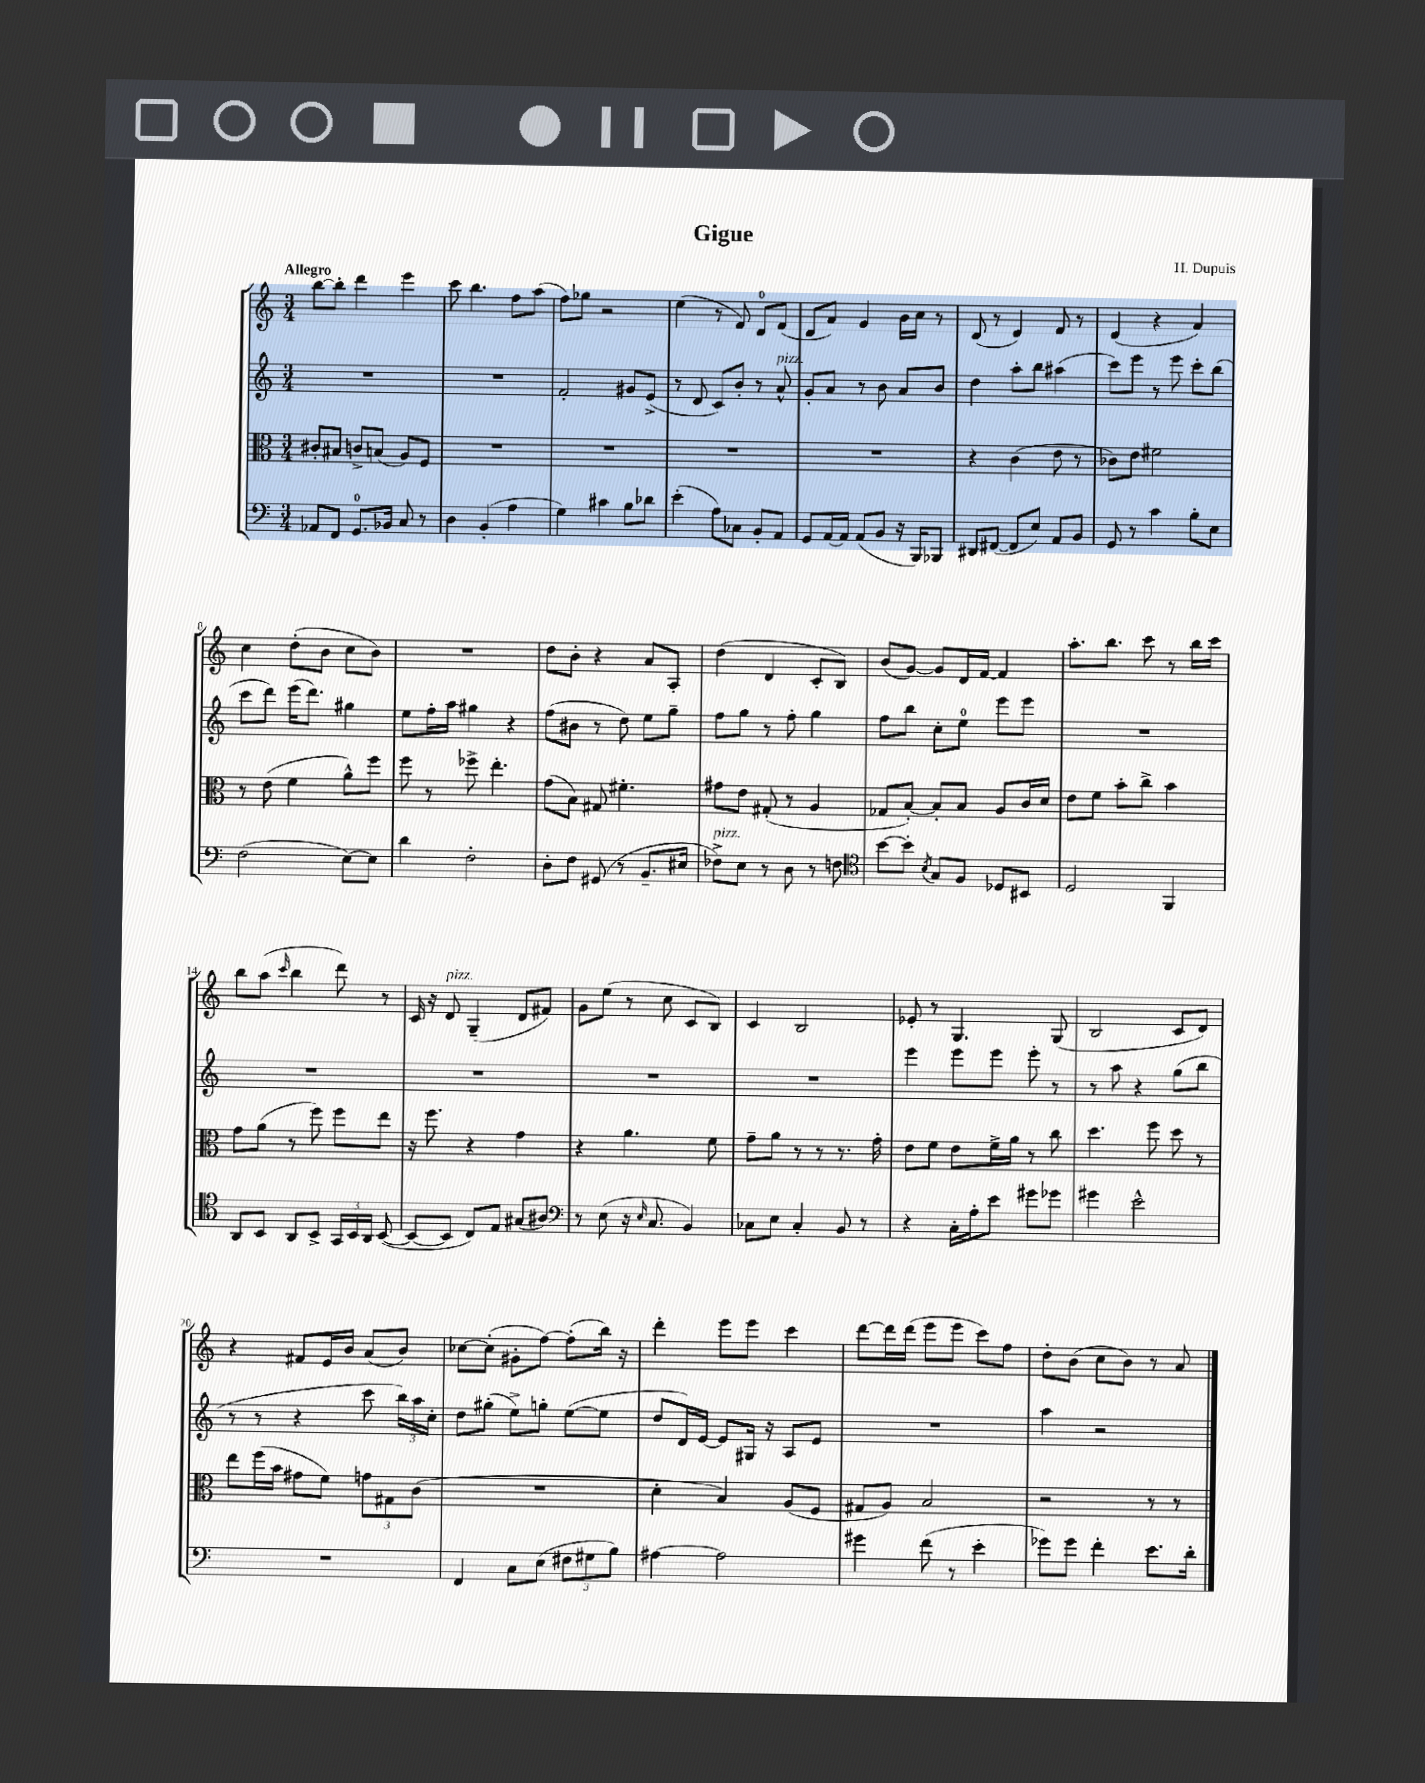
\header { title = "Gigue" composer = "H. Dupuis" }
<<
\new StaffGroup <<
\new Staff = "s0" {
    \clef treble \key c \major \numericTimeSignature \time 3/4 \tempo "Allegro"
    \autoBeamOff b''8[~ b''8]-. d'''4 e'''4 |
    c'''8 b''4. f''8[ a''8]( |
    f''8[) ges''8] r2 |
    e''4( r8 f'8) d'8[-0 f'8]( |
    d'8[ a'8]) g'4 b'16[ c''16] r8 |
    d'8( r8 e'4) f'8 r8 |
    e'4( r4 a'4) |
    c''4 d''8[-.( b'8] c''8[ b'8]) |
    R2. |
    d''8[ b'8]-. r4 a'8[ a8]-. |
    d''4( d'4 c'8[-. b8]) |
    b'8[( g'8]~) g'8[ d'16 f'16]~ f'4 |
    a''8.[-. b''8.] c'''8 r8 b''16[ c'''16] |
    b''8[ a''8]( \grace { c'''16 } b''4 d'''8) r8 |
    c'16 r16 d'8^\markup { \italic "pizz." } g4--( d'8[ fis'8]) |
    g'8[ e''8]( r8 c''8 c'8[ b8]) |
    c'4 b2 |
    ees'8-. r8 g4. g8( |
    b2 c'8[ d'8]) |
    r4 fis'8[ e'16 b'16] a'8[( b'8]) |
    ces''8[~ ces''8]-.( gis'8[-. f''8]~) f''8[-.( b''16]) r16 |
    d'''4-. e'''8[ e'''8] c'''4 |
    d'''8[~ d'''16 d'''16]( e'''8[ e'''8] c'''8[) f''8] |
    d''8[-. b'8]( c''8[ b'8]) r8 a'8 \bar "|." |
}
\new Staff = "s1" {
    \clef treble \key c \major \numericTimeSignature \time 3/4
    \autoBeamOff R2. |
    R2. |
    f'2-. gis'8[ e'8]->( |
    r8 d'8 c'8[) b'8]-. r8 a'8-^^\markup { \italic "pizz." } |
    g'8[-. a'8] r8 b'8 a'8[ b'8] |
    d''4 a''8[-. b''8] ais''4( |
    c'''8[) e'''8] r8 e'''8 c'''8[-. b''8]( |
    c'''8[ d'''8]) e'''16[( d'''8.]) gis''4 |
    e''8[ f''16-. a''16] gis''4 r4 |
    f''8[( bis'8] r8 d''8) e''8[ g''8]-- |
    f''8[ g''8] r8 f''8-. g''4 |
    f''8[ b''8] c''8[-. e''8]-0 e'''8[ e'''8] |
    R2. |
    R2. |
    R2. |
    R2. |
    R2. |
    e'''4 e'''8[ e'''8] e'''8-. r8 |
    r8 a''8 r4 g''8[( b''8] |
    r8 r8 r4 c'''8 \tuplet 3/2 { b''16[) a''16 c''16]-. } |
    d''8[ gis''8]-.( e''8[->) g''8]-. e''8[~( e''8] |
    d''8[ d'16) e'16]~ e'8[ gis16] r16 a8[ e'8] |
    R2. |
    a''4 r2 \bar "|." |
}
\new Staff = "s2" {
    \clef alto \key c \major \numericTimeSignature \time 3/4
    \autoBeamOff cis'8[-. bis8] c'8[-> b8]( a8[) f8] |
    R2. |
    R2. |
    R2. |
    R2. |
    r4 c'4( e'8 r8 |
    ces'8[) e'8] fis'2 |
    r8 e'8( f'4 a'8[-^) f''8] |
    f''8 r8 fes''8-> e''4.-. |
    g'8[( b8]) gis8 fis'4.-. |
    gis'8[ e'8] gis8-.( r8 a4 |
    ges8[ b8]~-.) b8[-. b8] a8[ c'16 d'16] |
    e'8[ f'8] b'8[-. c''8]-> b'4 |
    g'8[ a'8]( r8 f''8) f''8[ e''8] |
    r16 f''8. r4 g'4 |
    r4 a'4. f'8 |
    g'8[-- a'8] r8 r8 r8. g'16-. |
    e'8[ f'8] e'8[ f'16-> a'16] r8 c''8 |
    d''4. f''8 d''8 r8 |
    e''8[ f''16( b'16] gis'8[ f'8]) \tuplet 3/2 { g'8[ gis8 c'8]( } |
    R2. |
    d'4-. b4) a8[( f8] |
    gis8[ a8]) b2 |
    r2 r8 r8 \bar "|." |
}
\new Staff = "s3" {
    \clef bass \key c \major \numericTimeSignature \time 3/4
    \autoBeamOff aes,8[ f,8] g,8.[-0 bes,16] c8 r8 |
    d4 b,4-.( a4 |
    g4) cis'4 b8[ des'8] |
    e'4-.( a8[) ces8] b,8[-. a,8] |
    g,8[ a,16~ a,16] a,8[( b,8] r16 b,,16[) bes,,8] |
    dis,8[ fis,8]~( fis,8[ e8]) a,8[ b,8] |
    g,8 r8 c'4 b8[-. e8] |
    f2( e8[~) e8] |
    d'4 f2-. |
    d8[-. f8] gis,8( r8 b,8.[-- eis16] |
    fes8[->^\markup { \italic "pizz." }) e8] r8 d8 r8 f8 |
    \clef tenor b'8[~ b'8]-. \acciaccatura { b8 } g8[ f8] des8[ bis,8] |
    d2 f,4 |
    a,8[ b,8] a,8[ b,8]-> \tuplet 3/2 { g,16[ b,16 a,16] } b,8~( |
    b,8[~ b,8] c8[) e8] gis8[( ais8]) |
    \clef bass r8 e8( r16 \grace { e16 } c8. b,4) |
    ces8[ e8] ces4-. b,8 r8 |
    r4 c16[-. a16-. e'8] gis'8[ ges'8] |
    gis'4 e'2-^ |
    R2. |
    f,4 c8[ e8]( \tuplet 3/2 { fis8[ gis8 b8]) } |
    ais4~ ais2 |
    gis'4 f'8( r8 e'4-. |
    ges'8[) ges'8] f'4-. e'8.[ d'16]-. \bar "|." |
}
>>
>>
